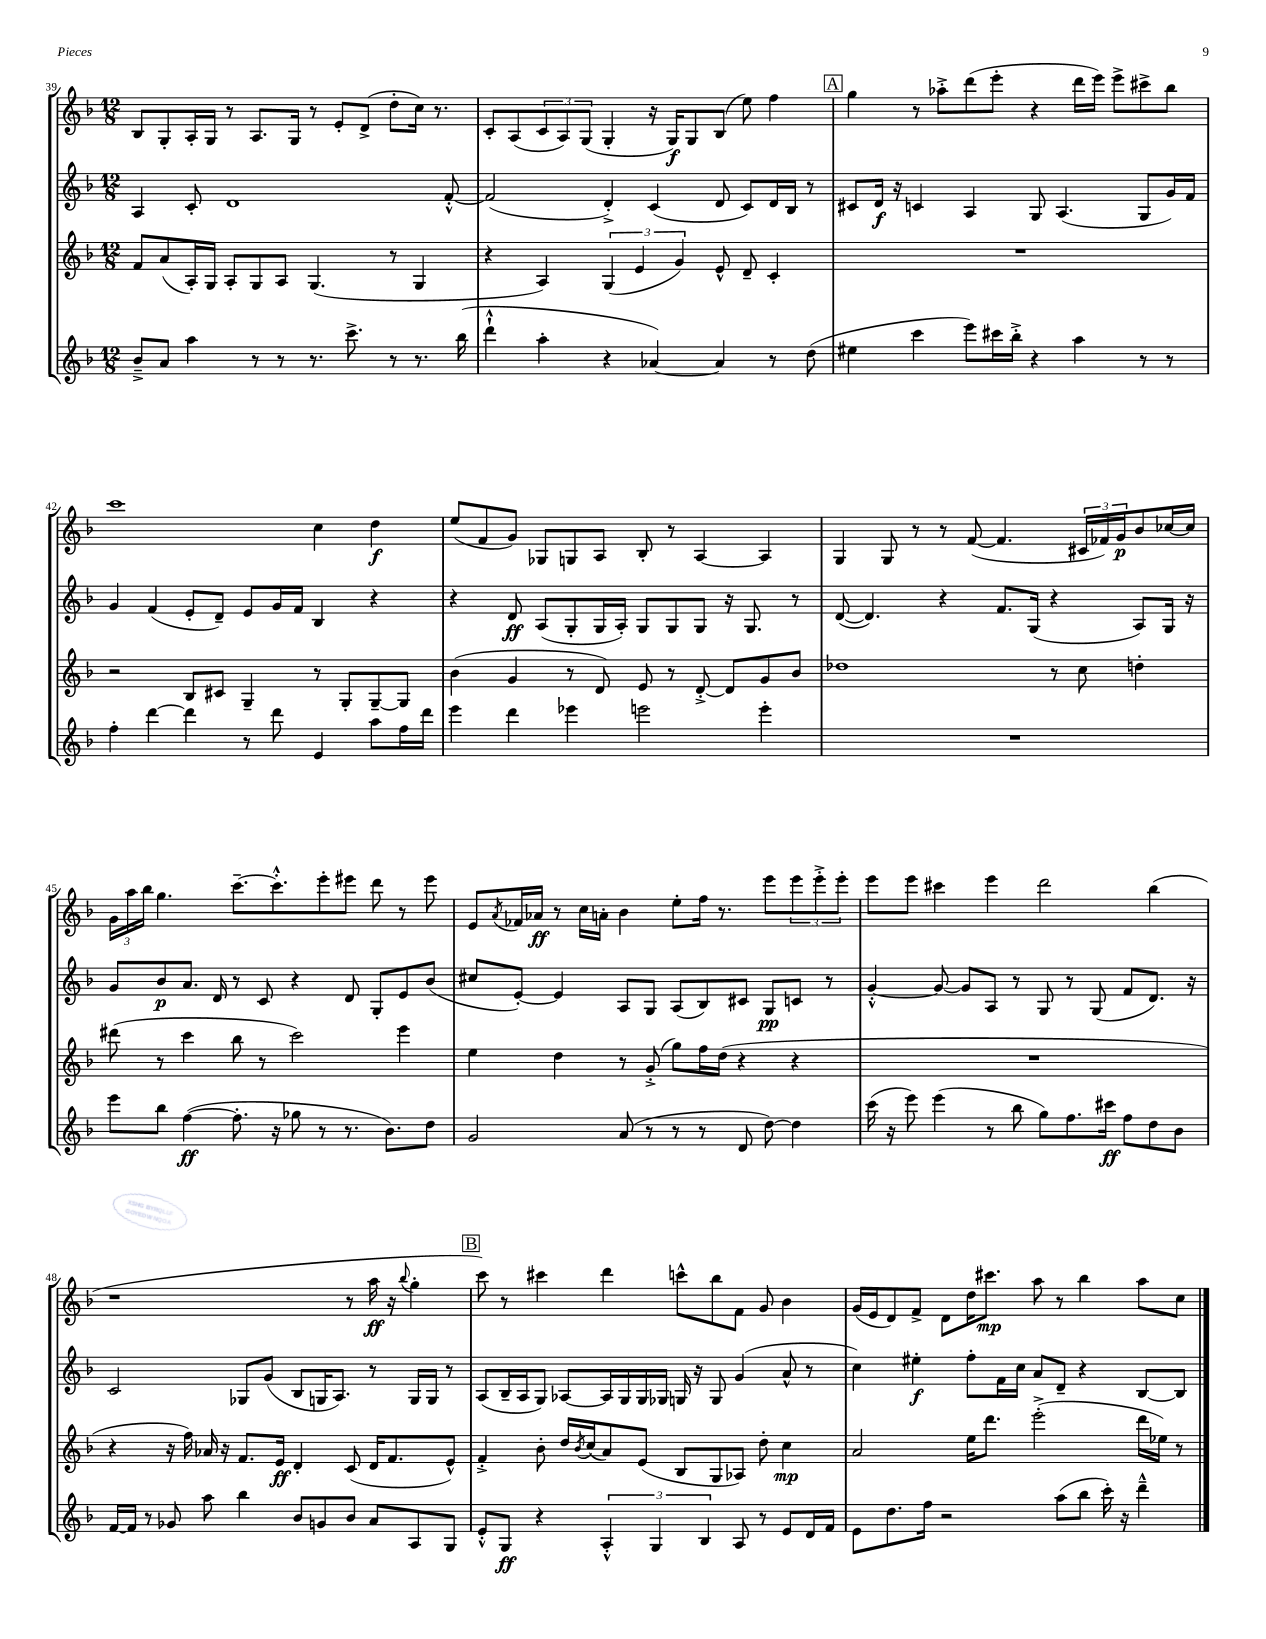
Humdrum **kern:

**kern	**dynam	**kern	**dynam	**kern	**dynam	**kern	**dynam
*part4	*part4	*part3	*part3	*part2	*part2	*part1	*part1
*staff4	*staff4	*staff3	*staff3	*staff2	*staff2	*staff1	*staff1
*clefG2	*	*clefG2	*	*clefG2	*	*clefG2	*
*k[b-]	*	*k[b-]	*	*k[b-]	*	*k[b-]	*
*M12/8	*	*M12/8	*	*M12/8	*	*M12/8	*
=39	=39	=39	=39	=39	=39	=39	=39
8b-~^/L	.	8f/L	.	4A/	.	8B-/L	.
8a/J	.	(8a/	.	.	.	8G'/	.
4aa\	.	16A'/L)	.	8c'/	.	16A'/L	.
.	.	16G/JJ	.	.	.	16G/JJ	.
.	.	8A'/L	.	1d	.	8r	.
8r	.	8G/	.	.	.	8.A/L	.
8r	.	8A/J	.	.	.	.	.
.	.	.	.	.	.	16G/Jk	.
8.r	.	(4.G/	.	.	.	8r	.
.	.	.	.	.	.	8e'/L	.
8.ccc^\	.	.	.	.	.	.	.
.	.	.	.	.	.	(8d^/J	.
8r	.	8r	.	.	.	8dd'\L	.
8.r	.	4G/	.	.	.	16cc\Jk)	.
.	.	.	.	.	.	8.r	.
.	.	.	.	[8f'^^/	.	.	.
(16bb-\	.	.	.	.	.	.	.
=40	=40	=40	=40	=40	=40	=40	=40
4ddd`^^\	.	4r	.	(2f/]	.	8c'/L	.
.	.	.	.	.	.	(8A/	.
4aa'\	.	4A/)	.	.	.	12c/	.
.	.	.	.	.	.	12A/)	.
.	.	.	.	.	.	(12G/J	.
4r	.	(6G/	.	4d'^/)	.	4G'/	.
.	.	6e/	.	.	.	.	.
[4a-X/)	.	.	.	(4c/	.	16r	.
.	.	.	.	.	.	16G/KL)	f
.	.	6g/)	.	.	.	.	.
.	.	.	.	.	.	8G/	.
4a-/]	.	8e^^/	.	8d/	.	(8B-/J	.
.	.	8d~/	.	8c/L)	.	8ee\)	.
8r	.	4c'/	.	16d/L	.	4ff\	.
.	.	.	.	16B-/JJ	.	.	.
(8dd\	.	.	.	8r	.	.	.
!!LO:REH:place=s1:t=A
=41	=41	=41	=41	=41	=41	=41	=41
4ee#X\	.	1.r	.	8c#X/L	.	4gg\	.
.	.	.	.	16d/Jk	f	.	.
.	.	.	.	16r	.	.	.
4ccc\	.	.	.	4cn/	.	8r	.
.	.	.	.	.	.	8aa-X'^\L	.
8eee\L)	.	.	.	4A/	.	(8ddd\	.
16ccc#X\L	.	.	.	.	.	8eee'\J	.
16bb-'^\JJ	.	.	.	.	.	.	.
4r	.	.	.	8G/	.	4r	.
.	.	.	.	(4.A/	.	.	.
4aa\	.	.	.	.	.	16ddd\LL	.
.	.	.	.	.	.	16eee\JJ)	.
.	.	.	.	.	.	8eee^\L	.
8r	.	.	.	8G/L	.	8ccc#X^\	.
8r	.	.	.	16g/L)	.	8bb-\J	.
.	.	.	.	16f/JJ	.	.	.
!!LO:LB:g=z
=42	=42	=42	=42	=42	=42	=42	=42
4ff'\	.	2r	.	4g/	.	1ccc	.
[4ddd\	.	.	.	(4f/	.	.	.
4ddd\]	.	8B-/L	.	8e'/L	.	.	.
.	.	8c#X/J	.	8d~/J)	.	.	.
8r	.	4G~/	.	8e/L	.	.	.
8ddd\	.	.	.	16g/L	.	.	.
.	.	.	.	16f/JJ	.	.	.
4e/	.	8r	.	4B-/	.	4cc\	.
.	.	8G'/L	.	.	.	.	.
8aa\L	.	[8G~/	.	4r	.	4dd\	f
16ff\L	.	8G/J]	.	.	.	.	.
16ddd\JJ	.	.	.	.	.	.	.
=43	=43	=43	=43	=43	=43	=43	=43
4eee\	.	(4b-\	.	4r	.	(8ee/L	.
.	.	.	.	.	.	8f/	.
4ddd\	.	4g/	.	8d/	ff	8g/J)	.
.	.	.	.	(8A/L	.	8G-X/L	.
4eee-X\	.	8r	.	8G'/	.	8Gn/	.
.	.	8d/)	.	16G/L	.	8A/J	.
.	.	.	.	16A'/JJ)	.	.	.
2eeen\	.	8e/	.	8G/L	.	8B-'/	.
.	.	8r	.	8G/	.	8r	.
.	.	[8d'^/	.	8G/J	.	[4A/	.
.	.	8d/L]	.	16r	.	.	.
.	.	.	.	8.G/	.	.	.
4eee'\	.	8g/	.	.	.	4A/]	.
.	.	8b-/J	.	8r	.	.	.
=44	=44	=44	=44	=44	=44	=44	=44
1.r	.	1dd-X	.	([8d/	.	4G/	.
.	.	.	.	4.d/])	.	.	.
.	.	.	.	.	.	8G/	.
.	.	.	.	.	.	8r	.
.	.	.	.	4r	.	8r	.
.	.	.	.	.	.	([8f/	.
.	.	.	.	8.f/L	.	4.f/]	.
.	.	.	.	(16G/Jk	.	.	.
.	.	8r	.	4r	.	.	.
.	.	8cc\	.	.	.	24c#X/LL	.
.	.	.	.	.	.	24f-X/)	.
.	.	.	.	.	.	24g/J	p
.	.	4ddn'\	.	8A/L)	.	8b-/	.
.	.	.	.	16G/Jk	.	[16cc-X/L	.
.	.	.	.	16r	.	16cc-/JJ]	.
!!LO:LB:g=z
=45	=45	=45	=45	=45	=45	=45	=45
8eee\L	.	(8ddd#X\	.	8g/L	.	24g\LL	.
.	.	.	.	.	.	24aa\	.
.	.	.	.	.	.	24bb-\JJ	.
8bb-\J	.	8r	.	8b-/	p	4.gg\	.
([4ff\	ff	4ccc\	.	8.a/J	.	.	.
.	.	.	.	16d/	.	.	.
8.ff'\]	.	8bb-\	.	8r	.	[8.ccc~\L	.
.	.	8r	.	8c/	.	.	.
16r	.	.	.	.	.	8.ccc'^^\]	.
8gg-X\	.	2ccc\)	.	4r	.	.	.
8r	.	.	.	.	.	8eee'\	.
8.r	.	.	.	8d/	.	8eee#X\J	.
.	.	.	.	8G'/L	.	8ddd\	.
8.b-\L)	.	.	.	.	.	.	.
.	.	4eee\	.	8e/	.	8r	.
8dd\J	.	.	.	(8b-/J	.	8eee#\	.
=46	=46	=46	=46	=46	=46	=46	=46
2g/	.	4ee\	.	8cc#X/L	.	8e/L	.
.	.	.	.	.	.	8qa/	.
.	.	.	.	[8e'/J)	.	16f-X/L	.
.	.	.	.	.	.	16a-X/JJ	ff
.	.	4dd\	.	4e/]	.	8r	.
.	.	.	.	.	.	16cc\LL	.
.	.	.	.	.	.	16an'\JJ	.
(8a/	.	8r	.	8A/L	.	4b-\	.
8r	.	(8g'^/	.	8G/J	.	.	.
8r	.	8gg\L)	.	(8A/L	.	8ee'\L	.
8r	.	16ff\L	.	8B-/)	.	16ff\Jk	.
.	.	(16dd\JJ	.	.	.	8.r	.
8d/	.	4r	.	8c#X/J	.	.	.
[8dd\)	.	.	.	8G/L	pp	8eee\L	.
4dd\]	.	4r	.	8cn/J	.	12eee\	.
.	.	.	.	.	.	12eee'^\	.
.	.	.	.	8r	.	.	.
.	.	.	.	.	.	12eee'\J	.
=47	=47	=47	=47	=47	=47	=47	=47
(16ccc\	.	1.r	.	[4g'^^/	.	8eee\L	.
16r	.	.	.	.	.	.	.
8eee\)	.	.	.	.	.	8eee\J	.
(4eee\	.	.	.	8g/_	.	4ccc#X\	.
.	.	.	.	8g/L]	.	.	.
8r	.	.	.	8A/J	.	4eee\	.
8bb-\	.	.	.	8r	.	.	.
8gg\L)	.	.	.	8G/	.	2ddd\	.
8.ff\	.	.	.	8r	.	.	.
.	.	.	.	(8G/	.	.	.
16ccc#X\Jk	ff	.	.	.	.	.	.
8ff\L	.	.	.	8f/L	.	.	.
8dd\	.	.	.	8.d/J)	.	(4bb-\	.
8b-\J	.	.	.	.	.	.	.
.	.	.	.	16r	.	.	.
!!LO:LB:g=z
=48	=48	=48	=48	=48	=48	=48	=48
[16f/LL	.	4r	.	2c/	.	1r	.
16f/JJ]	.	.	.	.	.	.	.
8r	.	.	.	.	.	.	.
8g-X/	.	16r	.	.	.	.	.
.	.	16ff\)	.	.	.	.	.
8aa\	.	16a-X/	.	.	.	.	.
.	.	16r	.	.	.	.	.
4bb-\	.	8.f/L	.	8G-X/L	.	.	.
.	.	.	.	(8g/J	.	.	.
.	.	16e/Jk	ff	.	.	.	.
8b-/L	.	4d'/	.	8B-/L	.	.	.
8gn/	.	.	.	16Gn/K	.	.	.
.	.	.	.	8.A/J)	.	.	.
8b-/J	.	(8c/	.	.	.	8r	.
8a/L	.	16d/KL	.	8r	.	16aa\	ff
.	.	8.f/	.	.	.	16r	.
.	.	.	.	.	.	8qqbb-/	.
8A/	.	.	.	16G/LL	.	4gg'\	.
.	.	.	.	16G/JJ	.	.	.
8G/J	.	8e^^/J)	.	8r	.	.	.
!!LO:REH:place=s1:t=B
=49	=49	=49	=49	=49	=49	=49	=49
8e'^^/L	.	4f'^/	.	(8A/L	.	8ccc\)	.
8G/J	ff	.	.	16B-~/L	.	8r	.
.	.	.	.	16A/J	.	.	.
4r	.	8b-'\	.	8G/J)	.	4ccc#X\	.
.	.	16dd/LL	.	[8A-X/L	.	.	.
.	.	8qb-/	.	.	.	.	.
.	.	(16cc/J	.	.	.	.	.
6A'^^/	.	8a/)	.	16A-/L]	.	4ddd\	.
.	.	.	.	16G/	.	.	.
.	.	(8e/J	.	16G/	.	.	.
6G/	.	.	.	.	.	.	.
.	.	.	.	16G-X/JJ	.	.	.
.	.	8B-/L	.	16Gn/	.	8cccn^^\L	.
.	.	.	.	16r	.	.	.
6B-/	.	.	.	.	.	.	.
.	.	8G/	.	8G/	.	8bb-\	.
8A/	.	8A-X/J)	.	(4g/	.	8f\J	.
8r	.	8dd'\	.	.	.	8g/	.
8e/L	.	4cc\	mp	8a^^/	.	4b-\	.
16d/L	.	.	.	8r	.	.	.
16f/JJ	.	.	.	.	.	.	.
=50	=50	=50	=50	=50	=50	=50	=50
8e\L	.	2a/	.	4cc\)	.	(16g/LL	.
.	.	.	.	.	.	16e/J	.
8.dd\	.	.	.	.	.	8d/)	.
.	.	.	.	4ee#X'\	f	8f^/J	.
16ff\Jk	.	.	.	.	.	.	.
2r	.	.	.	.	.	8d\L	.
.	.	16ee\KL	.	8ff'\L	.	16dd\K	.
.	.	8.ddd\J	.	.	.	8.ccc#X\J	mp
.	.	.	.	16f\L	.	.	.
.	.	.	.	16cc\JJ	.	.	.
.	.	(2eee'^\	.	8a/L	.	8aa\	.
(8aa\L	.	.	.	8d~/J	.	8r	.
8bb-\J	.	.	.	4r	.	4bb-\	.
16ccc'\)	.	.	.	.	.	.	.
16r	.	.	.	.	.	.	.
4ddd~^^\	.	16ddd\LL	.	[8B-/L	.	8aa\L	.
.	.	16ee-X\JJ)	.	.	.	.	.
.	.	8r	.	8B-/J]	.	8cc\J	.
==	==	==	==	==	==	==	==
*-	*-	*-	*-	*-	*-	*-	*-
